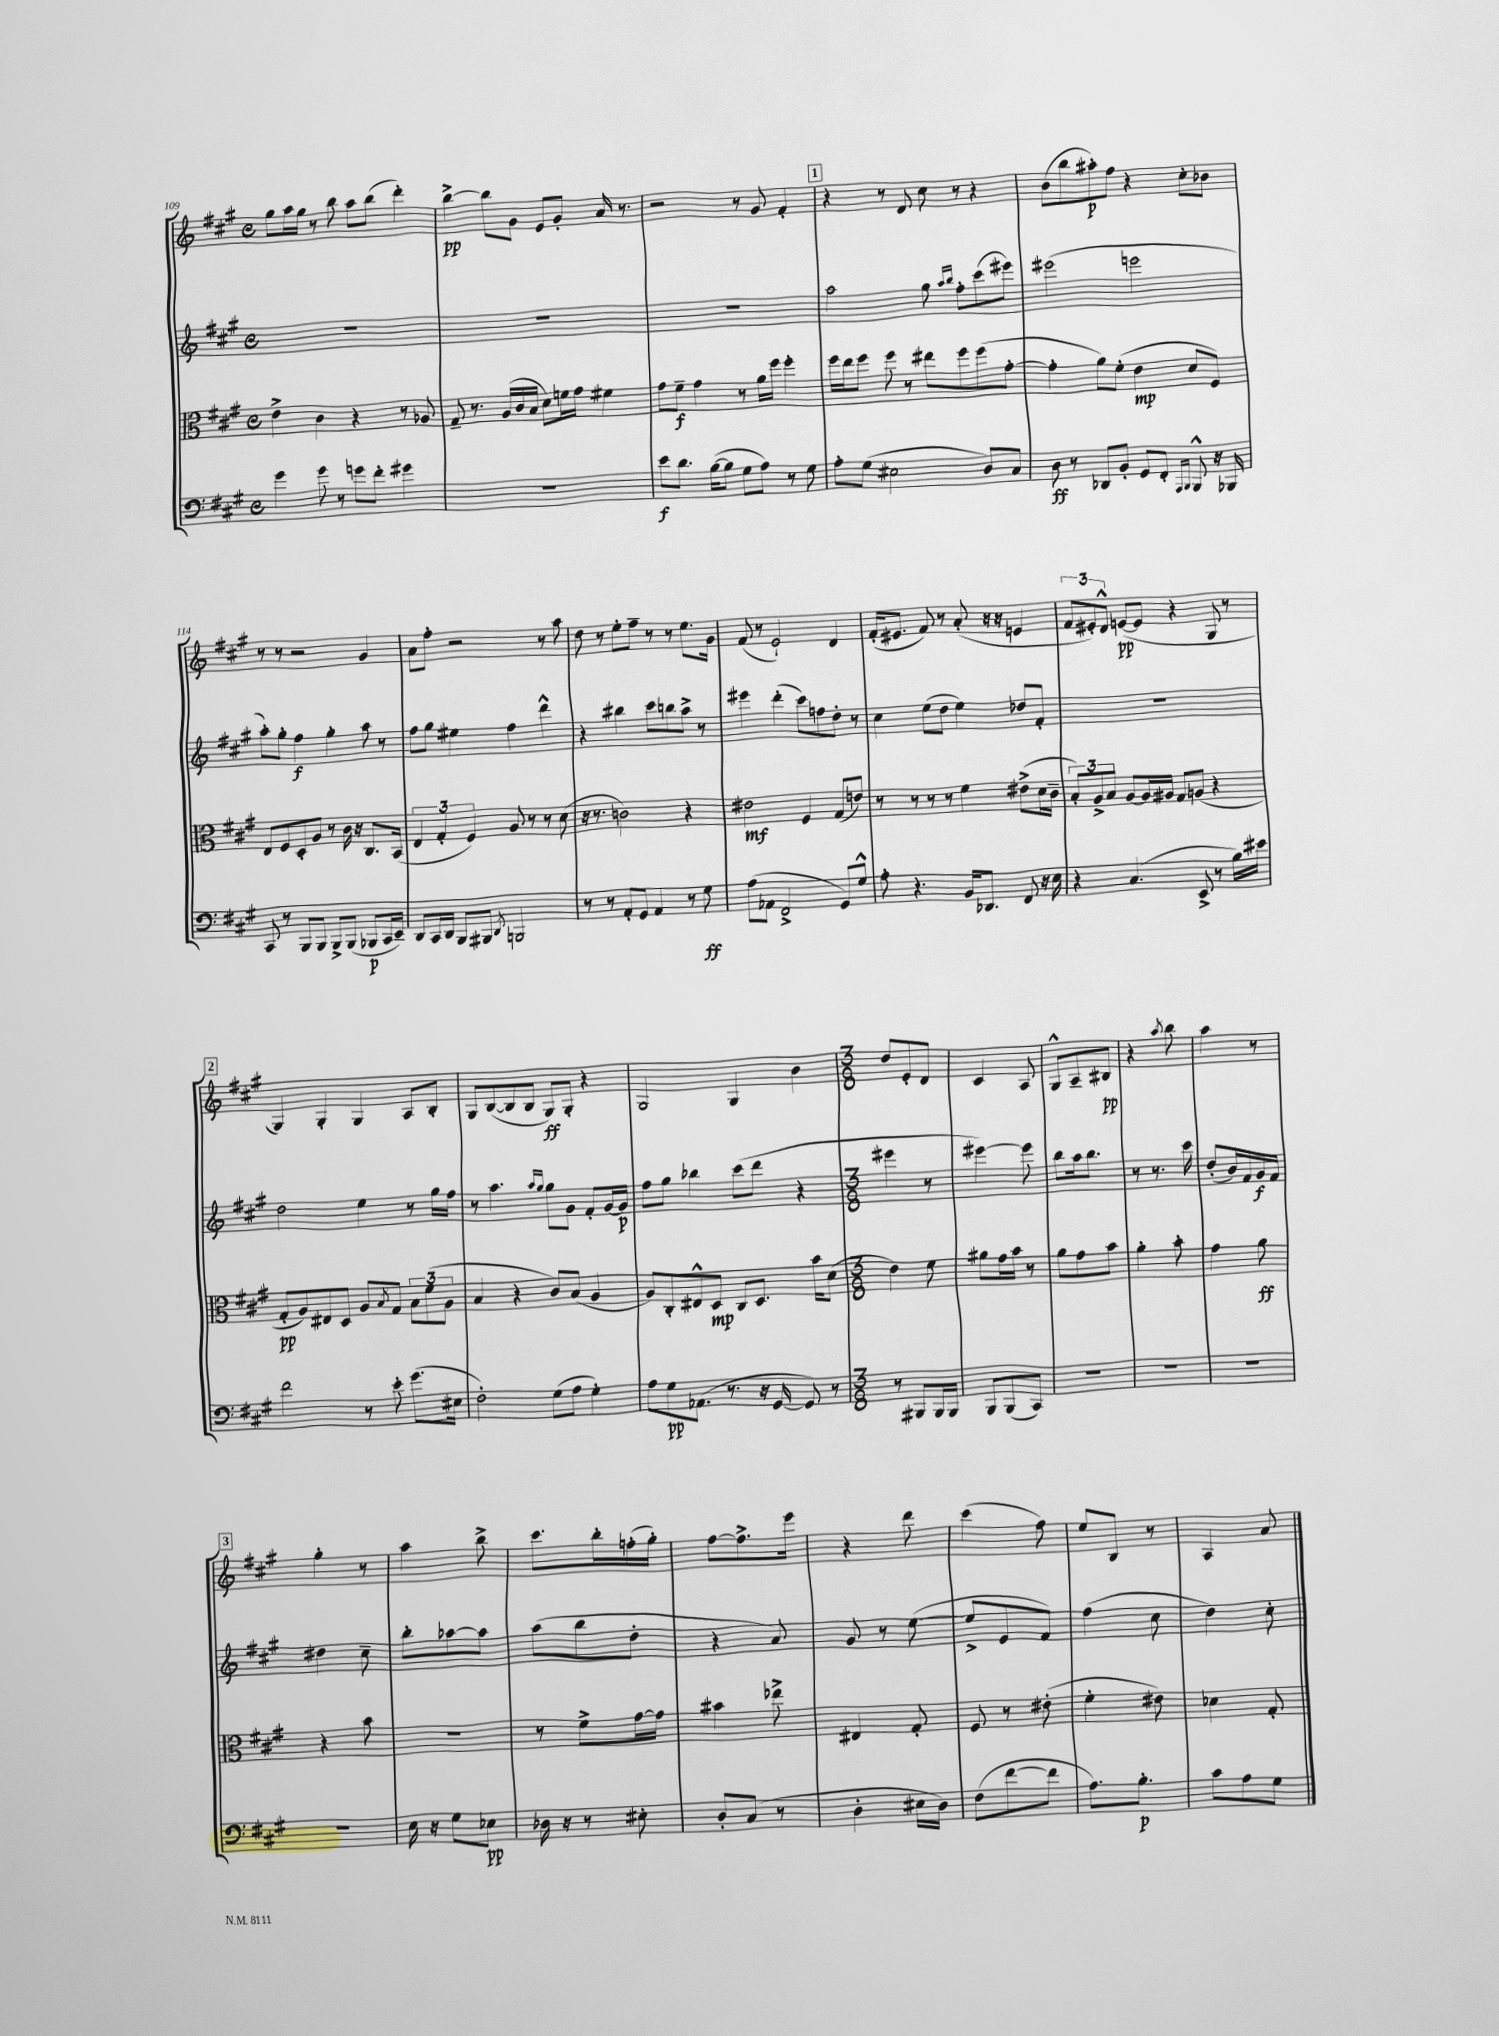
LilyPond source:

<<
\new StaffGroup <<
\new Staff = "s0" {
    \clef treble \key a \major \defaultTimeSignature \time 4/4
    gis''8 a''16 gis''16 r8 b''8 a''8 b''8( d'''4-.) |
    b''4~->\pp b''8 gis'8 e'8 gis'8-. a'16 r8. |
    r2 r8 gis'8 fis'4-. |
    \mark \markup { \box "1" } r4 r8 d'8 cis''8 r8 r4 |
    b'8( b''8 ais''8-.\p) fis''8 r4 cis''8-. bes'8 |
    r8 r8 r2 gis'4 |
    a'8 fis''8-. r2 r8 a''8 |
    d''8 r8 e''8-. fis''8-- r8 r8 e''8. gis'16 |
    fis'8( r8 e'2-!) d'4 |
    fis'16-.( eis'8. fis'8) r8 a'8-.( r16 r16 e'4 |
    \tuplet 3/2 { fis'8 eis'8-.) d'8-^ } e'8~\pp( e'8 r4 gis8 r8 |
    \mark \markup { \box "2" } gis4) gis4-. gis4 a8 b8-. |
    gis8 b8~( b8 b8 gis8\ff) gis8-. r4 |
    gis2 gis4 b'4 |
    \numericTimeSignature \time 3/8 d''8 e'8-. d'8 |
    cis'4 a8 |
    gis8-^ a8-- bis8\pp |
    r4 \acciaccatura { a''8 } b''8 |
    a''4 r8 |
    \mark \markup { \box "3" } gis''4-. r8 |
    a''4 b''8-> |
    cis'''8. b''16-. f''16-.( gis''16-.) |
    fis''8~ fis''8.-> e'''16 |
    r4 d'''8 |
    cis'''4( fis''8) |
    e''8 b8 r8 |
    a4 a'8 \bar "|." |
}
\new Staff = "s1" {
    \clef treble \key a \major \defaultTimeSignature \time 4/4
    R1 |
    R1 |
    R1 |
    \mark \markup { \box "1" } a''2 gis''8 \grace { a''16 b''16 } fis''8-. cis'''8( eis'''8) |
    eis'''2( e'''2 |
    a''8-.) gis''8-. fis''4\f gis''4-. a''8 r8 |
    fis''8 gis''8 eis''4 fis''4 d'''4-^ |
    r4 bis''4 cis'''8 b''8 a''8-> r8 |
    eis'''4 d'''4-.( cis'''8) f''8 d''8-. r8 |
    cis''4 e''8( d''8 e''4) des''8 fis'8-. |
    R1 |
    \mark \markup { \box "2" } d''2 e''4 r8 gis''16 fis''16 |
    r8 a''4. \grace { a''16 gis''16 } gis''8 gis'8 fis'8-. gis'16~ gis'16\p |
    fis''8 gis''8 bes''4 cis'''8( d'''8 r4 |
    \numericTimeSignature \time 3/8 eis'''4 r8 |
    eis'''4~) eis'''8 |
    b''8 a''16 b''8. |
    r8 r8. cis'''16 |
    d''8-.( b'16) fis'16 gis'16\f fis'16 |
    \mark \markup { \box "3" } dis''4 cis''8-- |
    b''8-. aes''8~ aes''8 |
    a''8( b''8 d''8-. |
    r4 a'8) |
    gis'8 r8 e''8~( |
    e''8-> e'8 fis'8) |
    fis''4( cis''8 |
    d''4) cis''8-. \bar "|." |
}
\new Staff = "s2" {
    \clef alto \key a \major \defaultTimeSignature \time 4/4
    e'4-> cis'4 r4 r8 aes8 |
    gis8-- r8. a16( cis'16 b16 d'8) f'16 gis'16 fis'4 |
    gis'8 fis'8--\f gis'4 r8 a'16 fis''16 fis''4-. |
    \mark \markup { \box "1" } fis''16 e''16 fis''8 fis''8 r8 eis''8 fis''8 fis''8( gis'8~-. |
    gis'4-. a'8) fis'8-.( e'4\mp d'8 fis8) |
    e8 fis8 d8-. a8 r8 cis'16 r16 cis8. b,16( |
    \tuplet 3/2 { e4 gis4-. fis4) } a8 r8 r8 d'8( |
    r16 r8. c'2) r4 |
    eis'2\mf fis4 gis8( e'8) |
    r8 r8 r8 r8 fis'4 eis'8->( d'16 cis'16-- |
    \tuplet 3/2 { b8-.) a8-> b8 } a8~ a16 ais16 gis8 a8( r4 |
    \mark \markup { \box "2" } gis8-.\pp a8) eis8 d8 a8 \acciaccatura { b8 } gis8 \tuplet 3/2 { b8 fis'8( a8 } |
    b4 r4 cis'8) b8( a4 |
    a8) cis8-. eis8-^ d8\mp cis8 d8. b'16 d'8( |
    \numericTimeSignature \time 3/8 e'4) fis'8 |
    ais'8 gis'16 b'16 r8 |
    a'8 gis'8 b'8 |
    a'4-. b'8-. |
    gis'4 a'8\ff |
    \mark \markup { \box "3" } r4 b'8 |
    R4. |
    r8 fis'8-> gis'16~ gis'16 |
    bis'4 ees''8-> |
    eis4 gis8-. |
    fis8 r8 eis'8-.( |
    fis'4-. eis'8) |
    des'4 gis8-. \bar "|." |
}
\new Staff = "s3" {
    \clef bass \key a \major \defaultTimeSignature \time 4/4
    gis'4 gis'8 r8 g'8 fis'8-. gis'4 |
    R1 |
    e'8\f d'8. b16~( b8 gis8 a8) r8 gis8 |
    \mark \markup { \box "1" } a8-. gis8( eis2 d8) cis8 |
    d8\ff r8 des,8 b,8-. gis,8 fis,8-. \grace { a,,16 b,,16 } b,,8-^ r16 bes,,16 |
    cis,8 r8 b,,8 b,,8 b,,8-> b,,8( bes,,8\p cis,16 e,16--) |
    d,8 cis,16 d,16 b,,8 bis,,8 \acciaccatura { d,8 } b,,2 |
    r8 r8 a,8-. gis,8 a,4 r8 gis8\ff |
    a8( aes,8 fis,2-> gis,8) gis8-^ |
    a8-. r4. b,16 des,8. fis,8 r16 e16 |
    r4 cis4.( e,8-> r8 b16) eis'16 |
    \mark \markup { \box "2" } fis'2 r8 e'8-. gis'8.( eis16 |
    fis2-.) gis8( a8 gis4-.) |
    a8 gis8\pp aes,8.( r8. r16 gis,16~ gis,8) r8 |
    \numericTimeSignature \time 3/8 r8 bis,,8 bis,,16 bis,,16 |
    b,,8 b,,8( cis,8) |
    R4. |
    R4. |
    R4. |
    \mark \markup { \box "3" } R4. |
    e16 r16 gis8 ees8\pp |
    des16 r16 r8 eis8-. |
    d8-. cis8( r8 |
    d4-. eis16 d16) |
    fis8( fis'8~ fis'8 |
    a8.) b8.-.\p |
    cis'8 a8 gis8 \bar "|." |
}
>>
>>
\layout { \context { \Score currentBarNumber = #109 } }
